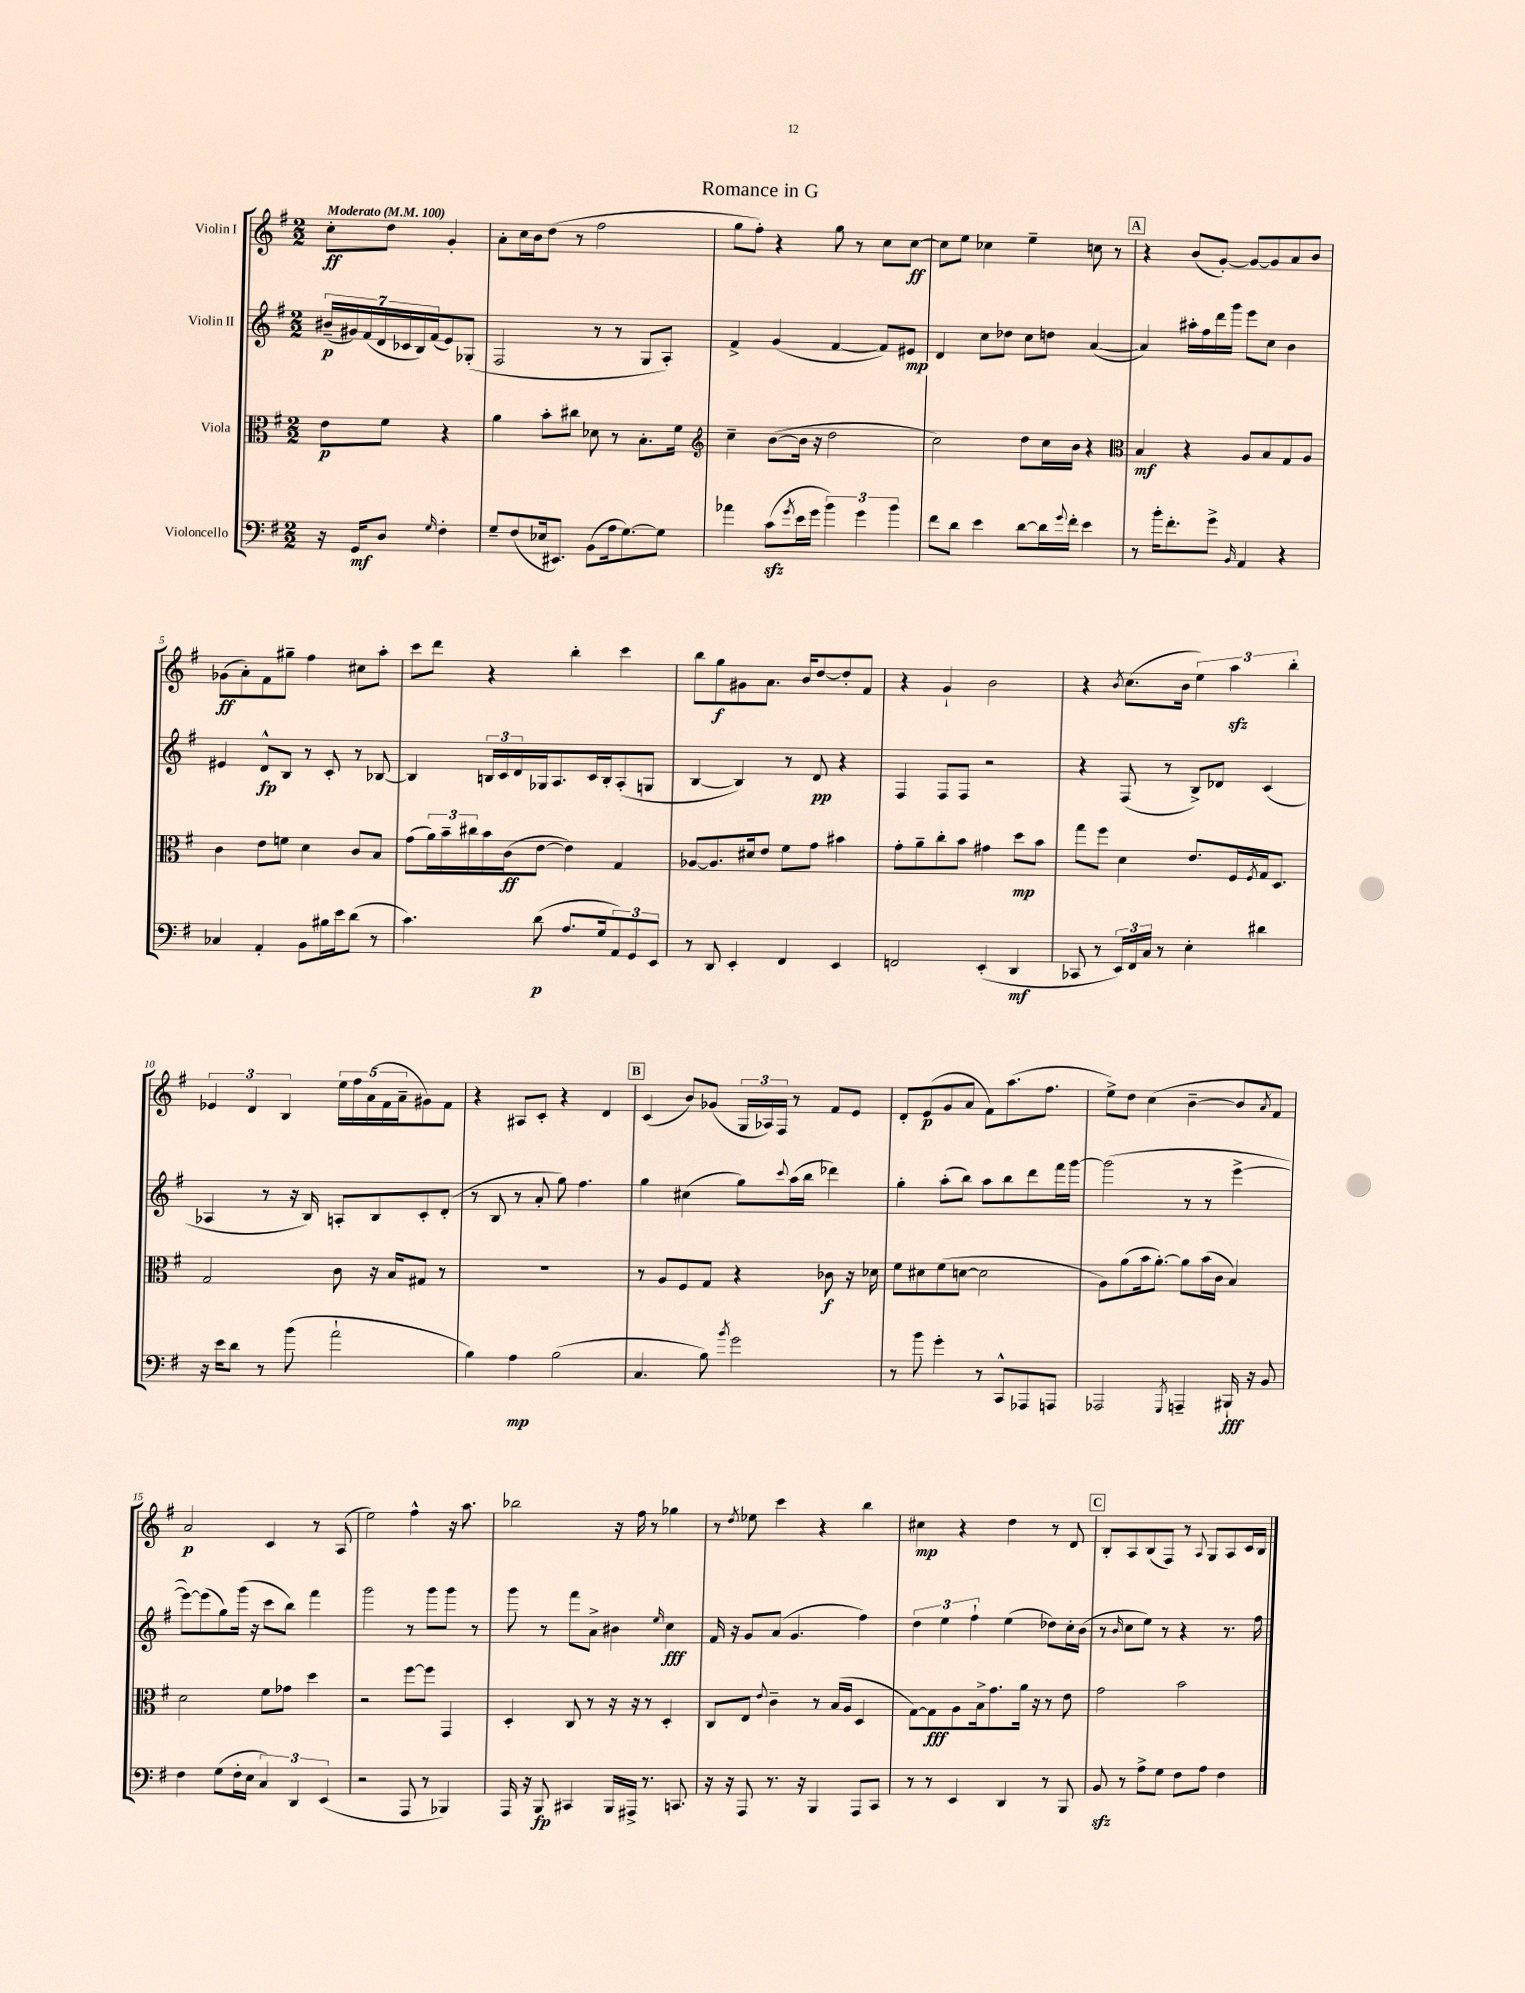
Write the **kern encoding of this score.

**kern	**dynam	**kern	**dynam	**kern	**dynam	**kern	**dynam
*part4	*part4	*part3	*part3	*part2	*part2	*part1	*part1
*staff4	*staff4	*staff3	*staff3	*staff2	*staff2	*staff1	*staff1
*I"Violoncello	*	*I"Viola	*	*I"Violin II	*	*I"Violin I	*
*clefF4	*	*clefC3	*	*clefG2	*	*clefG2	*
*k[f#]	*	*k[f#]	*	*k[f#]	*	*k[f#]	*
*M2/2	*	*M2/2	*	*M2/2	*	*M2/2	*
*MM100	*	*MM100	*	*MM100	*	*MM100	*
=	=	=	=	=	=	=	=
!	!	!	!	!	!	!LO:TX:a:B:t=Moderato	!
16r	.	8e\L	p	(28b#X~/LL	p	8cc'\L	ff
.	.	.	.	28g#X/)	.	.	.
16GG/KL	mf	.	.	.	.	.	.
.	.	.	.	(28f#/	.	.	.
.	.	.	.	28d/	.	.	.
8D/J	.	8f#\J	.	.	.	8dd\J	.
.	.	.	.	28c-X/	.	.	.
.	.	.	.	28B/)	.	.	.
.	.	.	.	(28f#/J	.	.	.
16qqG/	.	.	.	.	.	.	.
4F#'\	.	4r	.	8e/)	.	4g'/	.
.	.	.	.	(8G-X'/J	.	.	.
=1	=1	=1	=1	=1	=1	=1	=1
8G~/L	.	4a\	.	2F#/	.	8a'\L	.
(8F#/	.	.	.	.	.	16cc\L	.
.	.	.	.	.	.	16b\J	.
16E-X/k	.	8b'\L	.	.	.	(8dd\J	.
8.EE#X/J)	.	.	.	.	.	.	.
.	.	8cc#X\J	.	.	.	8r	.
(8BB\L	.	8d-X\	.	8r	.	2ff#\	.
16A\k	.	8r	.	8r	.	.	.
[8.G\)	.	.	.	.	.	.	.
.	.	8.B'\L	.	8G/L	.	.	.
8G\J]	.	.	.	8A'/J)	.	.	.
.	.	16f#\Jk	.	.	.	.	.
=2	=2	=2	=2	=2	=2	=2	=2
*	*	*clefG2	*	*	*	*	*
4a-X\	.	4cc~\	.	4f#^/	.	8gg\L	.
.	.	.	.	.	.	8ff#'\J)	.
(8czz\L	.	([8b\L	.	(4g/	.	4r	.
8qg/	.	.	.	.	.	.	.
16e\L	.	16b\Jk]	.	.	.	.	.
16g\JJ	.	16r	.	.	.	.	.
6b\)	.	2dd\	.	[4f#/	.	8gg\	.
.	.	.	.	.	.	8r	.
6g\	.	.	.	.	.	.	.
.	.	.	.	8f#/L])	.	8cc\L	.
6b\	.	.	.	.	.	.	.
.	.	.	.	8e#X/J	mp	[8cc\J	ff
=3	=3	=3	=3	=3	=3	=3	=3
8f#\L	.	2cc\)	.	4d/	.	8cc\L]	.
8d\J	.	.	.	.	.	8ee\J	.
4e\	.	.	.	8cc\L	.	4cc-X\	.
.	.	.	.	8dd-X\J	.	.	.
[8d\L	.	8dd\L	.	8cc\L	.	4ee~\	.
16d\L]	.	16cc\L	.	8ddn\J	.	.	.
8qqg/	.	.	.	.	.	.	.
16f#'\JJ	.	16b\JJ	.	.	.	.	.
4e\	.	4r	.	([4a/	.	8ccn\	.
.	.	.	.	.	.	8r	.
!!LO:REH:place=s1:t=A
=4	=4	=4	=4	=4	=4	=4	=4
*	*	*clefC3	*	*	*	*	*
8r	.	4B/	mf	4a/])	.	4r	.
16b'\KL	.	.	.	.	.	.	.
8.f#'\	.	.	.	.	.	.	.
.	.	4r	.	16aa#X'\LL	.	(8b/L	.
.	.	.	.	16ff#\	.	.	.
8g^\J	.	.	.	16ddd\	.	[8g'/J)	.
.	.	.	.	16ggg\JJ	.	.	.
16qqBB/	.	.	.	.	.	.	.
4AA/	.	8A/L	.	8eee\L	.	8g/L_	.
.	.	8B/	.	8cc\J	.	8g/]	.
4r	.	8G/	.	4b\	.	8a/	.
.	.	8A/J	.	.	.	8b/J	.
!!LO:LB:g=z
=5	=5	=5	=5	=5	=5	=5	=5
4C-X/	.	4c\	.	4e#X/	.	(8g-X\L	ff
.	.	.	.	.	.	8a'\)	.
4AA'/	.	8e\L	.	8d^^/L	fp	8f#\	.
.	.	8fn\J	.	8B/J	.	8gg#X~\J	.
8BB\L	.	4d\	.	8r	.	4ff#\	.
16B#X\L	.	.	.	8c'/	.	.	.
16e\J	.	.	.	.	.	.	.
(8d\J	.	8c/L	.	8r	.	8cc#X\L	.
8r	.	8B/J	.	[8B-X/	.	8aa'\J	.
=6	=6	=6	=6	=6	=6	=6	=6
4.c\)	.	(8g\L	.	4B-/]	.	8ccc\L	.
.	.	24a\L)	.	.	.	8ddd\J	.
.	.	24b~\	.	.	.	.	.
.	.	24cc#X\	.	.	.	.	.
.	.	16b\	.	24Bn/LL	.	4r	.
.	.	.	.	24c/	.	.	.
.	.	(16c\J	ff	.	.	.	.
.	.	.	.	24d/	.	.	.
(8d\	p	[8e\J	.	16G-X/J	.	.	.
.	.	.	.	8.A/	.	.	.
8.A/L	.	4e\])	.	.	.	4bb'\	.
.	.	.	.	16c/L	.	.	.
16G/k	.	.	.	16B'/J	.	.	.
12AA/)	.	4G/	.	(8A'/	.	4ccc\	.
12GG/	.	.	.	.	.	.	.
.	.	.	.	8Gn/J	.	.	.
12EE/J	.	.	.	.	.	.	.
=7	=7	=7	=7	=7	=7	=7	=7
8r	.	[8A-X/L	.	[4B/	.	8bb\L	.
8DD/	.	8.A-/]	.	.	.	8gg\	f
4EE'/	.	.	.	4B/])	.	8g#X\	.
.	.	16d#X/k	.	.	.	.	.
.	.	8e/J	.	.	.	8.a\J	.
4FF#/	.	8f#\L	.	8r	.	.	.
.	.	.	.	.	.	16b/KL	.
.	.	8g\J	.	8d/	pp	[8dd/	.
4EE/	.	4b#X\	.	4r	.	8dd'/]	.
.	.	.	.	.	.	8f#/J	.
=8	=8	=8	=8	=8	=8	=8	=8
2FFn/	.	8g'\L	.	4F#/	.	4r	.
.	.	8a~\	.	.	.	.	.
.	.	8cc'\	.	8F#/L	.	4g`/	.
.	.	8b\J	.	8F#/J	.	.	.
(4EE'/	.	4g#X\	.	2r	.	2b\	.
4DD/	mf	8dd\L	mp	.	.	.	.
.	.	8b\J	.	.	.	.	.
=9	=9	=9	=9	=9	=9	=9	=9
8CC-X/	.	8gg\L	.	4r	.	4r	.
8r	.	8ff#\J	.	.	.	.	.
.	.	.	.	.	.	8qb/	.
24EE/LL)	.	4d\	.	(8F#/	.	(8.cc\L	.
24FF#/	.	.	.	.	.	.	.
24C/JJ	.	.	.	.	.	.	.
8r	.	.	.	8r	.	.	.
.	.	.	.	.	.	16b\Jk	.
4E'\	.	8.e/L	.	8B^/L)	.	6ee\)	.
.	.	.	.	8d-X/J	.	.	.
.	.	.	.	.	.	6aazz\	.
.	.	16F#/L	.	.	.	.	.
.	.	8qF#/	.	.	.	.	.
4d#X\	.	16G/J	.	(4c/	.	.	.
.	.	8.D/J	.	.	.	.	.
.	.	.	.	.	.	6bb'\	.
!!LO:LB:g=z
=10	=10	=10	=10	=10	=10	=10	=10
16r	.	2G/	.	4A-X/	.	6e-X/	.
16e\KL	.	.	.	.	.	.	.
8d\J	.	.	.	.	.	.	.
.	.	.	.	.	.	6d/	.
8r	.	.	.	8r	.	.	.
.	.	.	.	.	.	6B/	.
(8b\	.	.	.	16r	.	.	.
.	.	.	.	16B/)	.	.	.
2a`\	.	8c\	.	8An'/L	.	20ee\LL	.
.	.	.	.	.	.	20ff#\	.
.	.	.	.	.	.	(20a\	.
.	.	16r	.	8B/	.	.	.
.	.	.	.	.	.	20f#\	.
.	.	16B/KL	.	.	.	.	.
.	.	.	.	.	.	20a~\J	.
.	.	8G#X/J	.	8c'/	.	8g#X\)	.
.	.	8r	.	(8d'/J	.	8f#\J	.
=11	=11	=11	=11	=11	=11	=11	=11
4B\)	.	1r	.	8r	.	4r	.
.	.	.	.	8B/	.	.	.
4A\	mp	.	.	8r	.	8A#X/L	.
.	.	.	.	8a'/	.	8c'/J	.
(2B\	.	.	.	8gg\)	.	4r	.
.	.	.	.	4.ff#\	.	.	.
.	.	.	.	.	.	4d/	.
!!LO:REH:place=s1:t=B
=12	=12	=12	=12	=12	=12	=12	=12
4.C/	.	8r	.	4gg\	.	(4c/	.
.	.	8A/L	.	.	.	.	.
.	.	8F#/	.	(4cc#X\	.	8b/L)	.
8B\)	.	8G/J	.	.	.	(8g-X/J	.
8qb/	.	.	.	.	.	.	.
2g\	.	4r	.	8gg\L)	.	24G/LL	.
.	.	.	.	.	.	24A-X/)	.
.	.	.	.	.	.	24F#/JJ	.
.	.	.	.	8qqccc/	.	.	.
.	.	.	.	(16aa\L	.	8r	.
.	.	.	.	16bb\JJ	.	.	.
.	.	8c-X\	f	4ddd-X\)	.	8f#/L	.
.	.	16r	.	.	.	8e/J	.
.	.	16d-X\	.	.	.	.	.
=13	=13	=13	=13	=13	=13	=13	=13
8r	.	8f#\L	.	4gg'\	.	8d'/L	.
8b\	.	8d#X\	.	.	.	(8e/	p
4g'\	.	(8f#\	.	(8aa'\L	.	8g/	.
.	.	[8dn\J	.	8bb\J)	.	8a/J	.
8r	.	2d\]	.	8aa\L	.	8f#\L)	.
8CC^^/L	.	.	.	8bb\	.	(8.aa\	.
8AAA-X/	.	.	.	8ddd\	.	.	.
.	.	.	.	.	.	8.ff#\J	.
8AAAn/J	.	.	.	16fff#\L	.	.	.
.	.	.	.	[16ggg\JJ	.	.	.
=14	=14	=14	=14	=14	=14	=14	=14
2AAA-X/	.	8A\L)	.	(2ggg\]	.	8ee^\L)	.
.	.	(8a\	.	.	.	8dd\J	.
.	.	16b\k	.	.	.	(4cc\	.
.	.	[8.a'\J)	.	.	.	.	.
8qGGG/	.	.	.	.	.	.	.
4AAAn~/	.	8a\L]	.	8r	.	[4b~\	.
.	.	(16b\L	.	8r	.	.	.
.	.	16c\JJ	.	.	.	.	.
16BBB#X`/	fff	4B/)	.	[4eee^\	.	8b/L]	.
16r	.	.	.	.	.	.	.
.	.	.	.	.	.	8qa/	.
8BB/	.	.	.	.	.	8f#/J)	.
!!LO:LB:g=z
=15	=15	=15	=15	=15	=15	=15	=15
4F#\	.	2d\	.	8eee\L_)	.	2a/	p
.	.	.	.	(8eee\]	.	.	.
(8G\L	.	.	.	8gg\)	.	.	.
16F#'\L	.	.	.	(16ggg\Jk	.	.	.
16E\JJ	.	.	.	16r	.	.	.
6C/)	.	8f#\L	.	8ccc\L	.	4c/	.
.	.	8g-X\J	.	8bb\J)	.	.	.
6DD/	.	.	.	.	.	.	.
.	.	4dd\	.	4fff#\	.	8r	.
(6EE/	.	.	.	.	.	.	.
.	.	.	.	.	.	(8A/	.
=16	=16	=16	=16	=16	=16	=16	=16
2r	.	2r	.	2ggg\	.	2ee\)	.
8AAA/	.	[8ff#\L	.	8r	.	4ff#^^\	.
8r	.	8ff#\J]	.	8ggg\L	.	.	.
4BBB-X/)	.	4GG/	.	8ggg\J	.	16r	.
.	.	.	.	.	.	8.aa\	.
.	.	.	.	8r	.	.	.
=17	=17	=17	=17	=17	=17	=17	=17
16AAA/	.	4D'/	.	8ggg\	.	2bb-X\	.
16r	.	.	.	.	.	.	.
8BBB/	fp	.	.	8r	.	.	.
4CC#X/	.	8C/	.	8fff#\L	.	.	.
.	.	8r	.	8a^\J	.	.	.
16BBB/LL	.	16r	.	4b#X\	.	16r	.
16AAA#X^/JJ	.	16r	.	.	.	16ff#\	.
8.r	.	8r	.	.	.	8r	.
.	.	.	.	16qqee/	.	.	.
.	.	4D'/	.	4cc\	fff	4gg-X\	.
8.CCn/	.	.	.	.	.	.	.
=18	=18	=18	=18	=18	=18	=18	=18
16r	.	8C/L	.	16f#/	.	8r	.
16r	.	.	.	16r	.	.	.
.	.	.	.	.	.	8qdd/	.
8AAA/	.	8E/J	.	8g/L	.	8ee-X\	.
.	.	8qqe/	.	.	.	.	.
8.r	.	4c~\	.	(8a/J	.	4ccc\	.
.	.	.	.	4.g/	.	.	.
16r	.	.	.	.	.	.	.
4BBB/	.	8r	.	.	.	4r	.
.	.	(16B/LL	.	.	.	.	.
.	.	16A/JJ	.	.	.	.	.
8AAA/L	.	4D/	.	4ff#\)	.	4bb\	.
8CC/J	.	.	.	.	.	.	.
=19	=19	=19	=19	=19	=19	=19	=19
8r	.	[8G\L)	.	6dd\	.	4cc#X\	mp
8r	.	8G\]	fff	.	.	.	.
.	.	.	.	6ee\	.	.	.
4EE/	.	8A\	.	.	.	4r	.
.	.	.	.	6ff#`\	.	.	.
.	.	16B^\k	.	.	.	.	.
.	.	8.g\	.	.	.	.	.
4DD/	.	.	.	(4ee\	.	4dd\	.
.	.	16a\Jk	.	.	.	.	.
.	.	16r	.	.	.	.	.
8r	.	8r	.	8dd-X\L)	.	8r	.
8BBB/	.	8e\	.	16cc'\L	.	8d/	.
.	.	.	.	(16b\JJ	.	.	.
!!LO:REH:place=s1:t=C
=20	=20	=20	=20	=20	=20	=20	=20
8BBzz/	.	2g\	.	8r	.	8B'/L	.
.	.	.	.	16qqb/	.	.	.
8r	.	.	.	8cc\L	.	8A/	.
8A^\L	.	.	.	8ee\J)	.	(8B/	.
8G\J	.	.	.	8r	.	8F#/J)	.
8F#\L	.	2b\	.	4r	.	8r	.
.	.	.	.	.	.	8qqA/	.
8A\J	.	.	.	.	.	8G/L	.
4F#\	.	.	.	8.r	.	8A/	.
.	.	.	.	.	.	16c/L	.
.	.	.	.	16ff#\	.	16B/JJ	.
==	==	==	==	==	==	==	==
*-	*-	*-	*-	*-	*-	*-	*-
